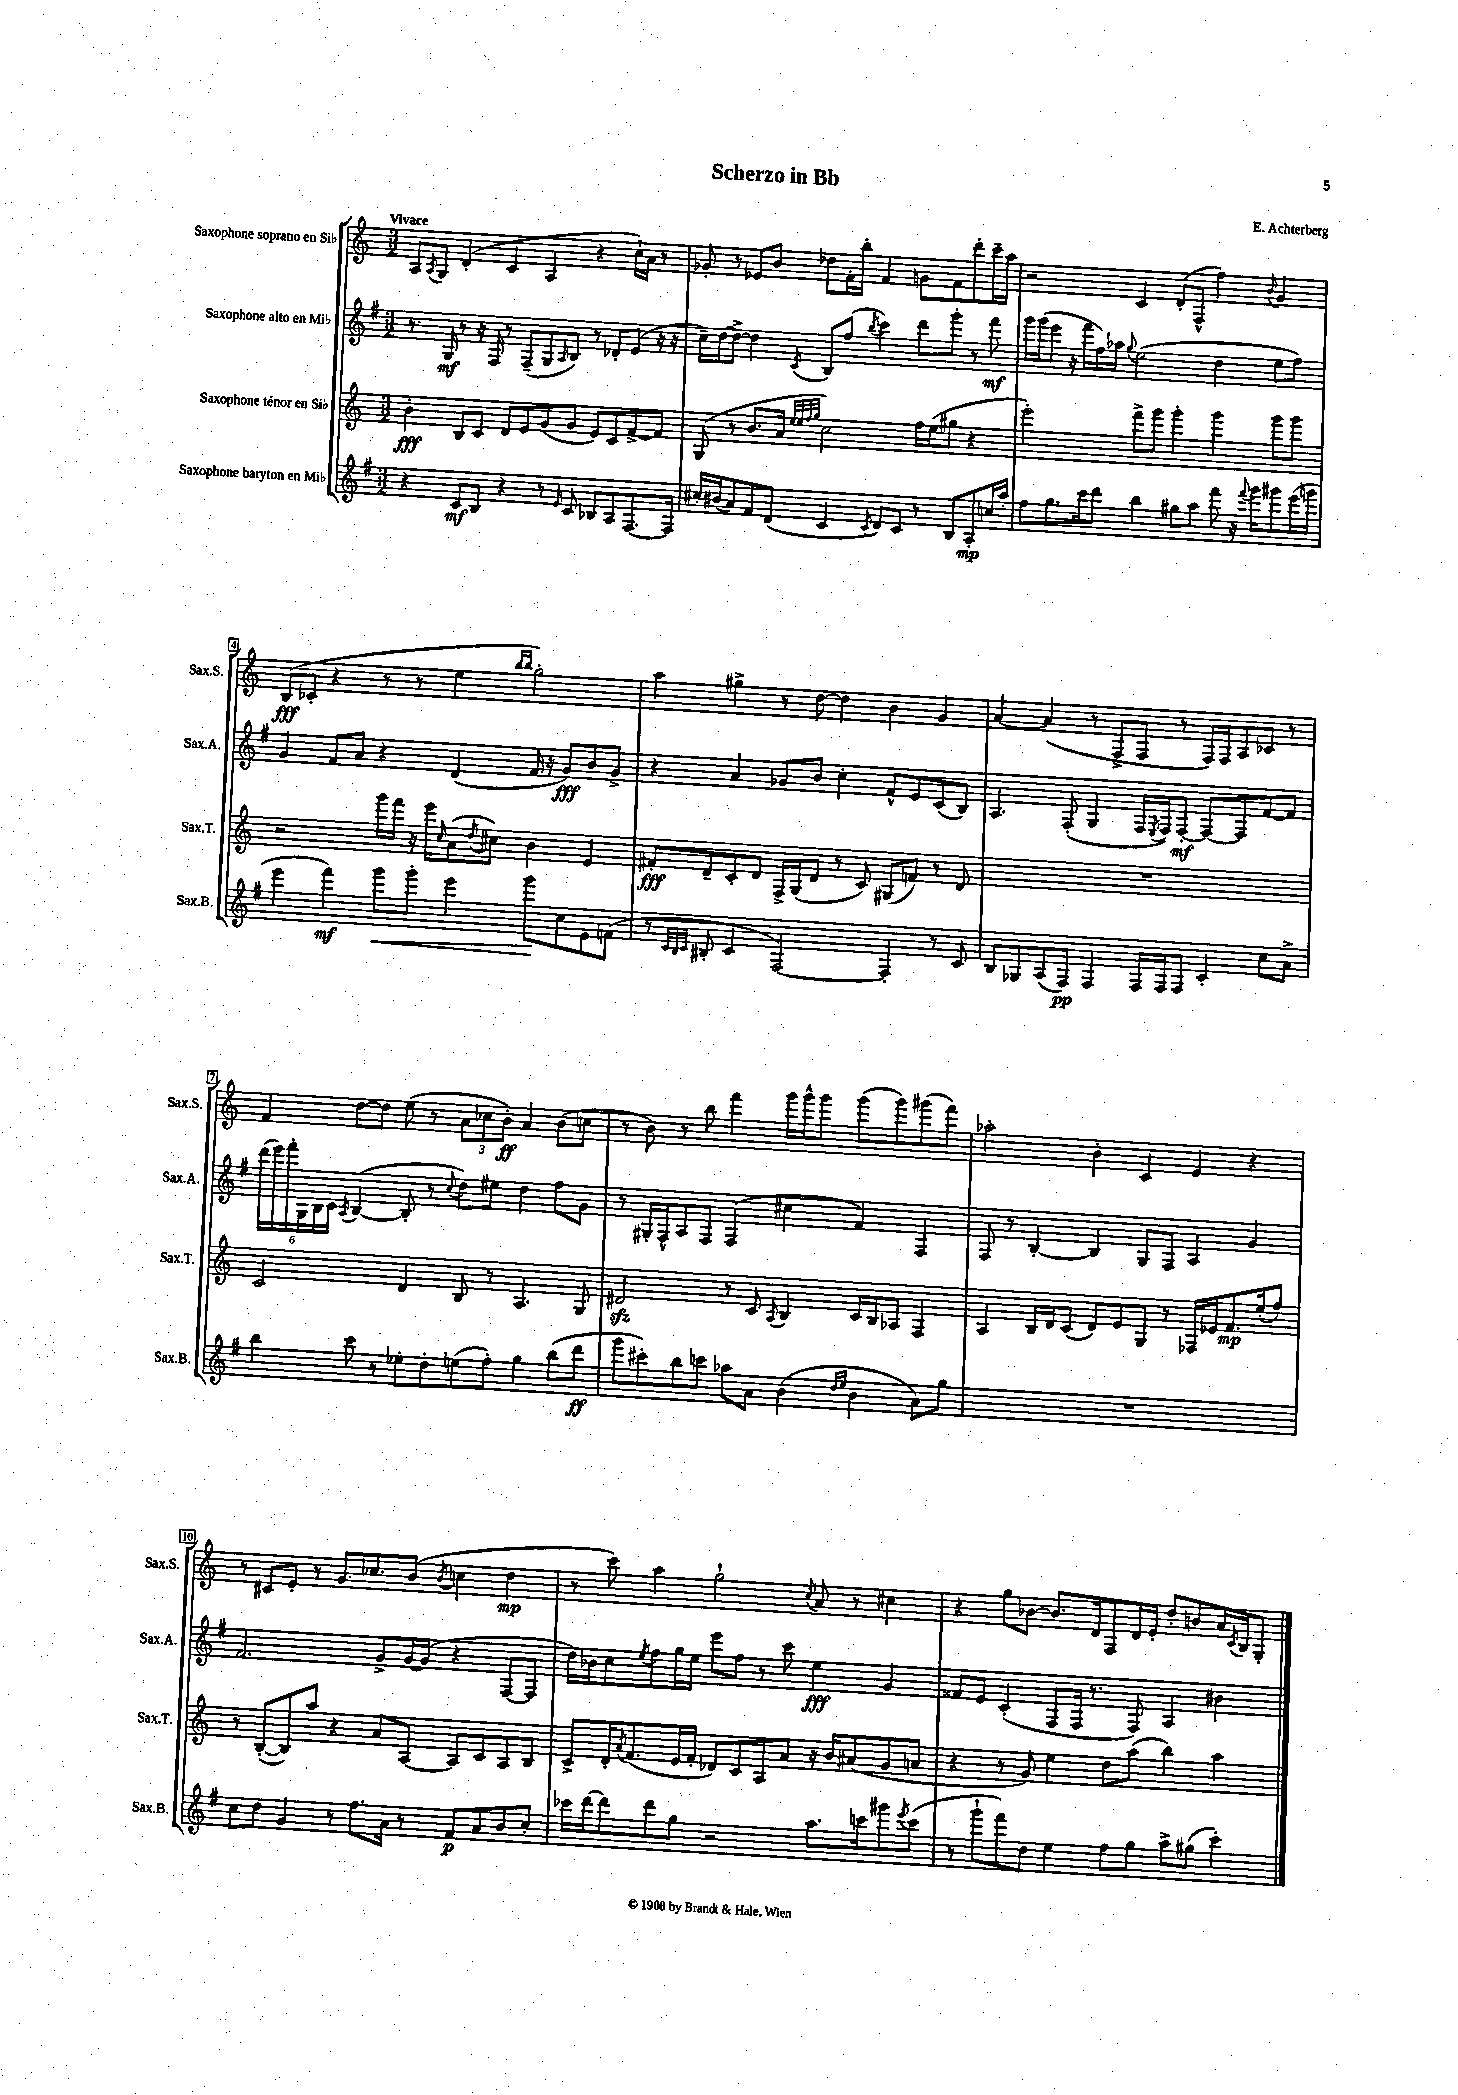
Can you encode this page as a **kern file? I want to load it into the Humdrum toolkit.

**kern	**kern	**kern	**kern
*staff4	*staff3	*staff2	*staff1
*clefG2	*clefG2	*clefG2	*clefG2
*k[f#]	*k[]	*k[f#]	*k[]
*M3/2	*M3/2	*M3/2	*M3/2
4r	4b'	8.r	8A
.	.	.	8qA
.	.	.	8G
.	.	16G	.
8c	8B	8r	(4d'
8B	8c	16r	.
.	.	16F#	.
4r	8d	8r	4c
.	8e	(8F#~	.
8r	(8g	8G	4A
16qqe	.	16qqA	.
8c	8g	8B)	.
8B-	8e)	8r	4r
8A	8c	8d-'	.
[8.F#	[8f^	(8e	16cc`)
.	.	.	16a
.	8f]	16r	8r
16F#]	.	16r	.
=	=	=	=
16cc#'	(8G	16cc~)	8g-'
(16b#	.	[16dd	.
8a)	8r	8dd^_	8r
8f#	8.b	4dd]	8e-
(8d	.	.	8b
.	16a	.	.
.	32qqee	.	.
.	32qqee	.	.
.	32qqff	.	.
.	32qqgg	8qc	.
4c	2cc)	8B	8dd-
.	.	(8ff#	16f'
.	.	.	16bb'
8qc	.	8qbb	.
8d)	.	4ccc)	4f
8c	.	.	.
8r	16ff	8ddd	8g
.	(16ee	.	.
8B	8gg#	8ggg'	8f
8A'	4r	8r	8ddd'
16cc	.	8fff#	16ccc~
16aa'	.	.	16aa
=	=	=	=
8ff#	2eee')	16ggg	2r
.	.	(16ggg	.
8.gg	.	8eee	.
.	.	16r	.
16ccc	.	16fff#	.
8ddd	.	16ff#)	.
.	.	16aa-	.
.	.	8qqgg	.
4bb	8fff^	(2ee	4c
.	8ggg	.	.
8gg#	4ggg'	.	(8d'
8aa	.	.	8F^^
8fff#	4ggg	4dd	4ff)
16r	.	.	.
8qqfff#	.	.	.
16ggg	.	.	.
.	.	.	8qqb
8ggg#	8ggg	8ee	4g
(16eee	8ggg	8ff#)	.
16ggg	.	.	.
=	=	=	=
4eee	2r	4g	(8B
.	.	.	8c-'
4fff#)	.	8f#	4r
.	.	8a	.
8ggg	16ggg	4r	8r
.	16fff	.	.
8ggg'	16r	.	8r
.	16eee	.	.
.	16qqcc	.	.
4eee	(8a	(4d	4ee
.	8qdd	.	.
.	8cc#)	.	.
.	.	.	16qqbb
.	.	.	16qqbb
8ggg	4b	16f#	2gg')
.	.	16r	.
8cc	.	8g)	.
8e	4e	8b	.
(8f	.	8g^	.
=	=	=	=
8r	8f#'	4r	4aa
32qqc	.	.	.
32qqB	.	.	.
32qqc	.	.	.
8B#'	8d~	.	.
4c	8c'	4a	4gg#^
.	8d	.	.
[2F#)	16F^	8g-	8r
.	(16G	.	.
.	8d	8b	[8dd
.	8r	4cc'	4dd]
.	8c)	.	.
4F#']	(8G#	8f#^^	4b
.	8f)	8e	.
8r	8r	(8c	4g
8c	8d	8B)	.
=	=	=	=
8B	1.r	4.A	[4a
8G-	.	.	.
(8A	.	.	(4a]
8F#)	.	(8F#'	.
4F#	.	4G	8r
.	.	.	8F^
16F#	.	16F#	8F
.	.	8qE	.
16F#	.	16F#)	.
8F#	.	[8F#'	8r
4c'	.	8F#_	16F)
.	.	.	16F
.	.	8F#]	8A
8cc	.	[8f#	8c-
8a^	.	8f#]	8r
=	=	=	=
4bb	2c	(24ddd	4f
.	.	24eee)	.
.	.	24fff#'	.
.	.	24G	.
.	.	24B	.
.	.	24c	.
.	.	8qA	.
8ccc	.	([4B	[8dd
8r	.	.	8dd]
8ee-'	4d	8B']	(8ee
8dd'	.	8r	8r
.	.	8qqcc	.
(8ee	8B	8dd)	12a
.	.	.	12cc-
8ff#')	8r	8ee#	.
.	.	.	12b')
4gg	4.A	4dd	4a
(8bb	.	8ff#	(8b
8ddd	8G	8g	8cc
=	=	=	=
8ggg	2d#	8r	8r
8ccc#')	.	16G#'	8b)
.	.	16F#^^	.
8bb	.	8A	8r
8ccc	.	8F#	8bb
8aa-	8r	(4F#	4fff
8a	8c	.	.
.	8qA	.	.
(4b	4B	4cc#	16ggg
.	.	.	16ggg^^
.	.	.	8ggg
16qqdd	.	.	.
16qqee	.	.	.
4b	16c	4f#)	(8ggg
.	16B	.	.
.	8A-	.	8ggg)
8a)	4F	4F#	(8ggg#
8gg	.	.	8fff)
=	=	=	=
1.r	4A	8F#	2aa-'
.	.	8r	.
.	16B	[4B'	.
.	16d	.	.
.	(8c	.	.
.	8d)	4B]	4b'
.	8e	.	.
.	8G	8G	4c
.	8r	8F#	.
.	16F-	4A	4e
.	16e-	.	.
.	8.f	.	.
.	.	4g	4r
.	(16ee'	.	.
.	8ff)	.	.
=	=	=	=
8cc	8r	2.f#	8r
8dd	([8B'	.	8c#
4g	8B])	.	8e'
.	8aa	.	8r
8r	4r	.	8.g
8.ff#	.	.	.
.	.	.	8.cc-
.	8a	8g^	.
16a	.	.	.
8r	[8A	[16g	(8b
.	.	(16g]	.
.	.	.	8qb
8f#	8A]	4r	4cc
8a	8c	.	.
8b	8A	[8F#	4dd
8cc'	8B	8F#]	.
=	=	=	=
16ccc-	8c^	16dd)	8r
[16ddd	.	16b-	.
8ddd]	16d'	8cc	8ccc)
.	8qa	.	.
.	(8.f	.	.
.	.	8qee	.
8ddd	.	8ff#	4aa
8gg	16e	16gg	.
.	16f'	16ee	.
2r	8d-)	8eee	2gg`
.	8c	8ff#	.
.	8A	8r	.
.	8a	8ccc	.
.	.	.	8qcc
8.aa	16r	4ee	8a
.	16b	.	.
.	(8a#	.	8r
16ccc	.	.	.
8ggg#	8g	4g	4cc#
8qeee	.	.	.
(8ccc	8a	.	.
=	=	=	=
8r	4r	8f##	4r
8ggg`	.	8e	.
8fff#)	8r	(4c'	8gg
8dd	8g)	.	[8b-
4ee	4ee	8F#	8.b-]
.	.	16F#	.
.	.	8.r	16d
8ff#	8dd	.	8F
8gg	(8aa	8F#)	16d
.	.	.	16e'
8aa^	4bb)	4A	8dd'
(8gg#	.	.	8b
4ccc')	4aa	4b#	16a
.	.	.	8qc
.	.	.	16B
.	.	.	8G'
==	==	==	==
*-	*-	*-	*-
